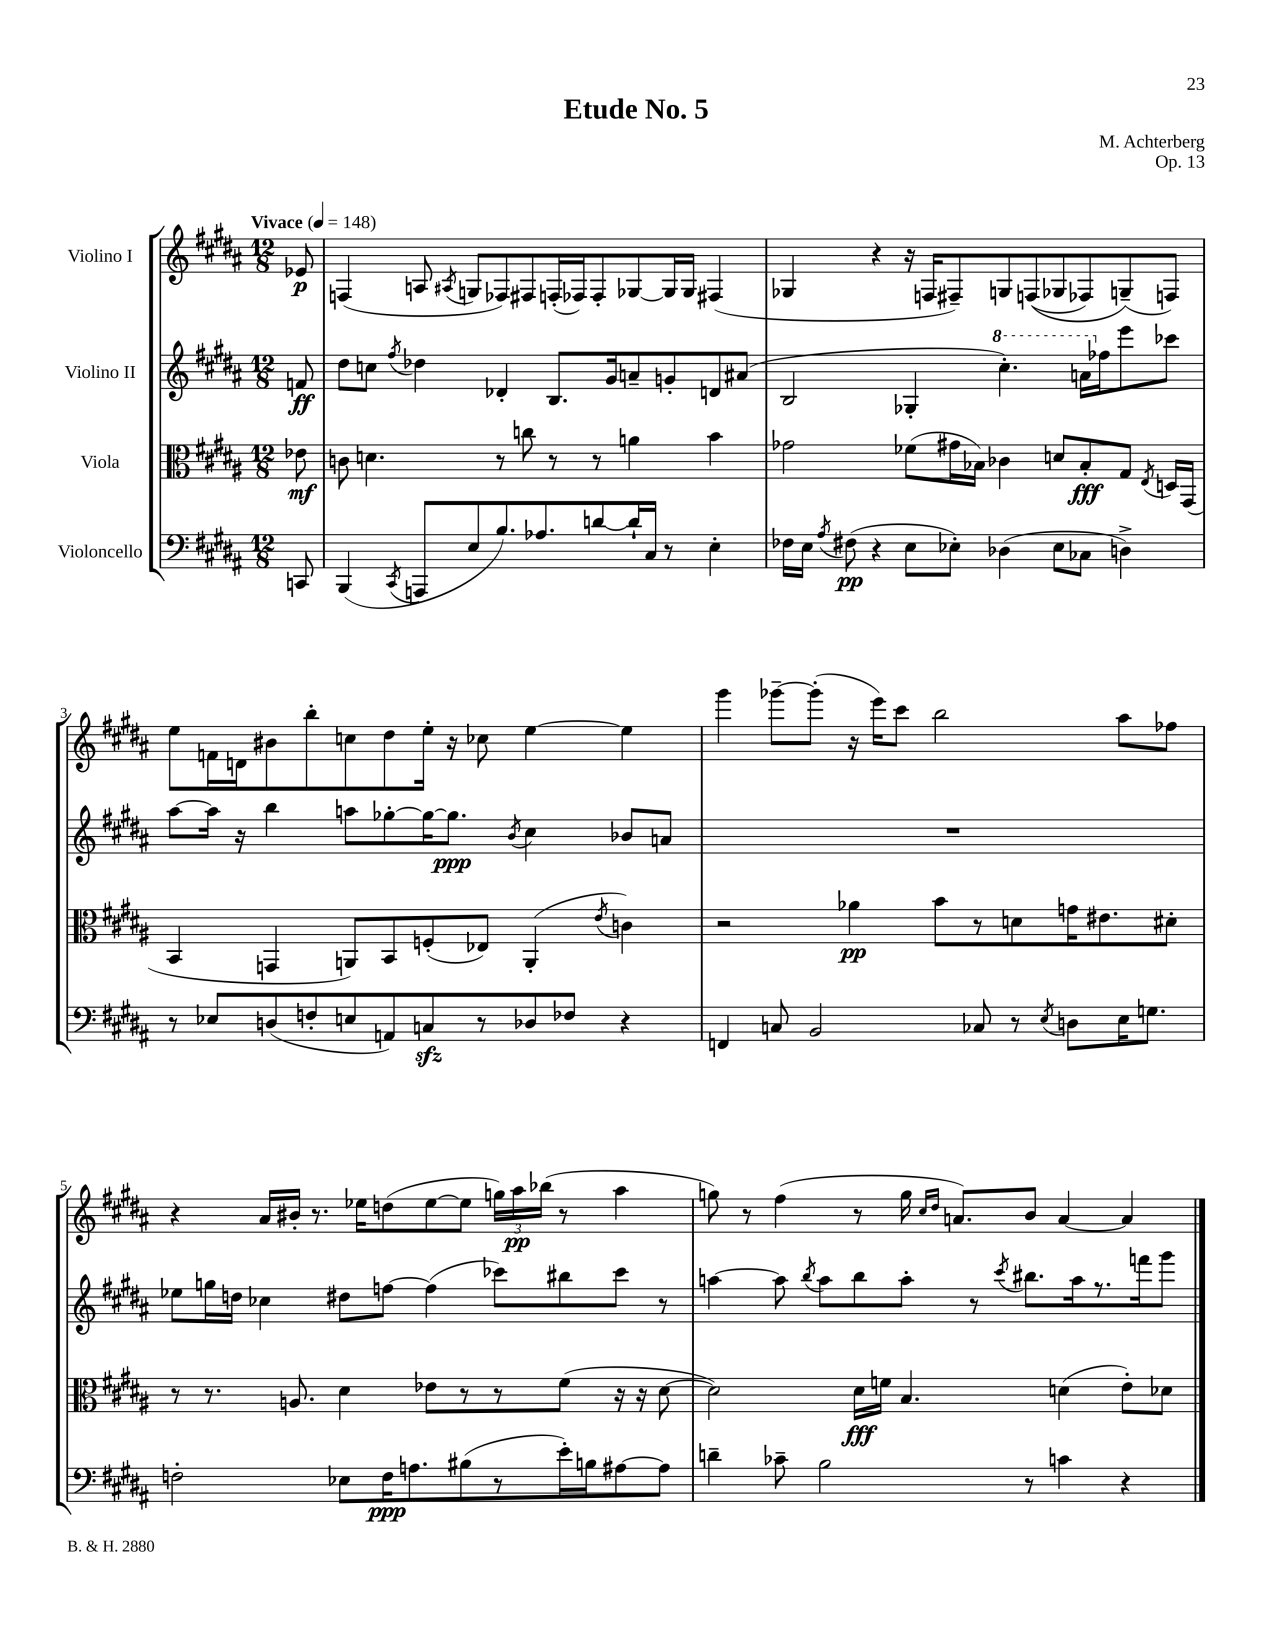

**kern	**dynam	**kern	**dynam	**kern	**dynam	**kern	**dynam
*part4	*part4	*part3	*part3	*part2	*part2	*part1	*part1
*staff4	*staff4	*staff3	*staff3	*staff2	*staff2	*staff1	*staff1
*I"Violoncello	*	*I"Viola	*	*I"Violino II	*	*I"Violino I	*
*clefF4	*	*clefC3	*	*clefG2	*	*clefG2	*
*k[f#c#g#d#a#]	*	*k[f#c#g#d#a#]	*	*k[f#c#g#d#a#]	*	*k[f#c#g#d#a#]	*
*M12/8	*	*M12/8	*	*M12/8	*	*M12/8	*
*MM148	*	*MM148	*	*MM148	*	*MM148	*
=	=	=	=	=	=	=	=
!	!	!	!	!	!	!LO:TX:a:B:t=Vivace	!
8CCn/	.	8e-X\	mf	8fn/	ff	8e-X/	p
=1	=1	=1	=1	=1	=1	=1	=1
(4BBB/	.	8cn\	.	8dd#\L	.	(4Fn/	.
.	.	4.dn\	.	8ccn\J	.	.	.
8qCC#/	.	.	.	8qff#/	.	.	.
8AAAn/L	.	.	.	4dd-X\	.	8An/	.
.	.	.	.	.	.	8qA#X/	.
8E/	.	.	.	.	.	8Gn/L	.
8.B/)	.	8r	.	4d-X'/	.	8F-X/)	.
.	.	8ccn\	.	.	.	8F#X/	.
8.A-X/	.	.	.	.	.	.	.
.	.	8r	.	8.B/L	.	(16Fn'/L	.
.	.	.	.	.	.	16F-X/J)	.
[8dn/	.	8r	.	.	.	8F-'/	.
.	.	.	.	16g#/k	.	.	.
16d`/L]	.	4an\	.	8an~/	.	[8G-X/	.
16C#/JJ	.	.	.	.	.	.	.
8r	.	.	.	8gn'/	.	16G-/L]	.
.	.	.	.	.	.	16G-/JJ	.
4E'\	.	4b\	.	8dn/	.	(4F#X/	.
.	.	.	.	(8a#X/J	.	.	.
=2	=2	=2	=2	=2	=2	=2	=2
16F-X\LL	.	2g-X\	.	2B/	.	4G-X/	.
16E\JJ	.	.	.	.	.	.	.
8qA#/	.	.	.	.	.	.	.
(8F#X\	pp	.	.	.	.	.	.
4r	.	.	.	.	.	4r	.
8E\L	.	(8f-X\L	.	4G-X'/	.	16r	.
.	.	.	.	.	.	16Fn/KL	.
8E-X'\J)	.	16g#X\L	.	.	.	8F#X~/)	.
.	.	16B-X\JJ)	.	.	.	.	.
*	*	*	*	*8va	*	*	*
(4D-X\	.	4c-X\	.	4.ccc#'\)	.	8Gn/	.
.	.	.	.	.	.	((8Fn/	.
8E-\L	.	8dn/L	.	.	.	8G-X/	.
8C-X\J	.	8B-'/	fff	16aan\LL	.	8F-X/)	.
*	*	*	*	*X8va	*	*	*
.	.	.	.	16ff-X\J	.	.	.
4Dn^\)	.	8G#/J	.	8eee\	.	(8Gn~/)	.
.	.	8qE/	.	.	.	.	.
.	.	16Dn/LL	.	8ccc-X\J	.	8Fn/J)	.
.	.	(16GG#/JJ	.	.	.	.	.
!!LO:LB:g=z
=3	=3	=3	=3	=3	=3	=3	=3
8r	.	4BB/	.	[8aa#\L	.	8ee\L	.
8E-X/L	.	.	.	16aa#\Jk]	.	16fn\L	.
.	.	.	.	16r	.	16dn\J	.
(8Dn/	.	4GGn/	.	4bb\	.	8b#X\	.
8Fn'/	.	.	.	.	.	8bb'\	.
8En/	.	8AAn/L)	.	8aan\L	.	8ccn\	.
8AAn/)	.	8BB/	.	[8gg-X'\	.	8dd#\	.
8Cnzz/	.	(8Fn'/	.	16gg-\K_	.	16ee'\Jk	.
.	.	.	.	8.gg-\J]	ppp	16r	.
8r	.	8E-X/J)	.	.	.	8cc-X\	.
.	.	.	.	8qb/	.	.	.
8D-X/	.	(4AA'/	.	4cc#\	.	[4ee\	.
8F-X/J	.	.	.	.	.	.	.
.	.	8qe/	.	.	.	.	.
4r	.	4cn\)	.	8b-X/L	.	4ee\]	.
.	.	.	.	8an/J	.	.	.
=4	=4	=4	=4	=4	=4	=4	=4
4FFn/	.	2r	.	1.r	.	4ggg#\	.
8Cn/	.	.	.	.	.	[8ggg-X~\L	.
2BB/	.	.	.	.	.	(8ggg-'\J]	.
.	.	4a-X\	pp	.	.	16r	.
.	.	.	.	.	.	16eee\KL)	.
.	.	.	.	.	.	8ccc#\J	.
.	.	8b\L	.	.	.	2bb\	.
8C-X/	.	8r	.	.	.	.	.
8r	.	8dn\	.	.	.	.	.
8qE/	.	.	.	.	.	.	.
8Dn\L	.	16gn\K	.	.	.	.	.
.	.	8.e#X\	.	.	.	.	.
16E\K	.	.	.	.	.	8aa#\L	.
8.Gn\J	.	.	.	.	.	.	.
.	.	8d#X'\J	.	.	.	8ff-X\J	.
!!LO:LB:g=z
=5	=5	=5	=5	=5	=5	=5	=5
2Fn'\	.	8r	.	8ee-X\L	.	4r	.
.	.	8.r	.	16ggn\L	.	.	.
.	.	.	.	16ddn\JJ	.	.	.
.	.	.	.	4cc-X\	.	16a#/LL	.
.	.	8.An/	.	.	.	16b#X'/JJ	.
.	.	.	.	.	.	8.r	.
8E-X\L	.	4d#\	.	8dd#X\L	.	.	.
.	.	.	.	.	.	16ee-X\KL	.
16F\K	ppp	.	.	[8ffn\J	.	(8ddn\	.
8.An\	.	.	.	.	.	.	.
.	.	8e-X\L	.	(4ff\]	.	[8ee-\	.
(8B#X\	.	8r	.	.	.	8ee-\J]	.
8r	.	8r	.	8ccc-X\L)	.	24ggn\LL)	.
.	.	.	.	.	.	24aa#\	pp
.	.	.	.	.	.	(24bb-X\JJ	.
16e'\L)	.	(8f#\J	.	8bb#X\	.	8r	.
16Bn\J	.	.	.	.	.	.	.
[8A#X\	.	16r	.	8ccc-\J	.	4aa#\	.
.	.	16r	.	.	.	.	.
8A#\J]	.	[8d#\	.	8r	.	.	.
=6	=6	=6	=6	=6	=6	=6	=6
4dn~\	.	2d#\])	.	[4aan\	.	8ggn\)	.
.	.	.	.	.	.	8r	.
8c-X~\	.	.	.	8aa\]	.	(4ff#\	.
.	.	.	.	8qbb/	.	.	.
2B\	.	.	.	8aa\L	.	.	.
.	.	16d#\LL	fff	8bb\	.	8r	.
.	.	16fn\JJ	.	.	.	.	.
.	.	4.B/	.	8aa'\J	.	16gg\	.
.	.	.	.	.	.	16qqcc#/LL	.
.	.	.	.	.	.	16qqdd#/JJ	.
.	.	.	.	.	.	8.an/L)	.
.	.	.	.	8r	.	.	.
.	.	.	.	8qccc#/	.	.	.
8r	.	.	.	8.bb#X\L	.	8b/J	.
4cn\	.	(4dn\	.	.	.	[4a/	.
.	.	.	.	16aa\k	.	.	.
.	.	.	.	8.r	.	.	.
4r	.	8e'\L)	.	.	.	4a/]	.
.	.	.	.	16fffn\k	.	.	.
.	.	8d-X\J	.	8ggg#\J	.	.	.
==	==	==	==	==	==	==	==
*-	*-	*-	*-	*-	*-	*-	*-
